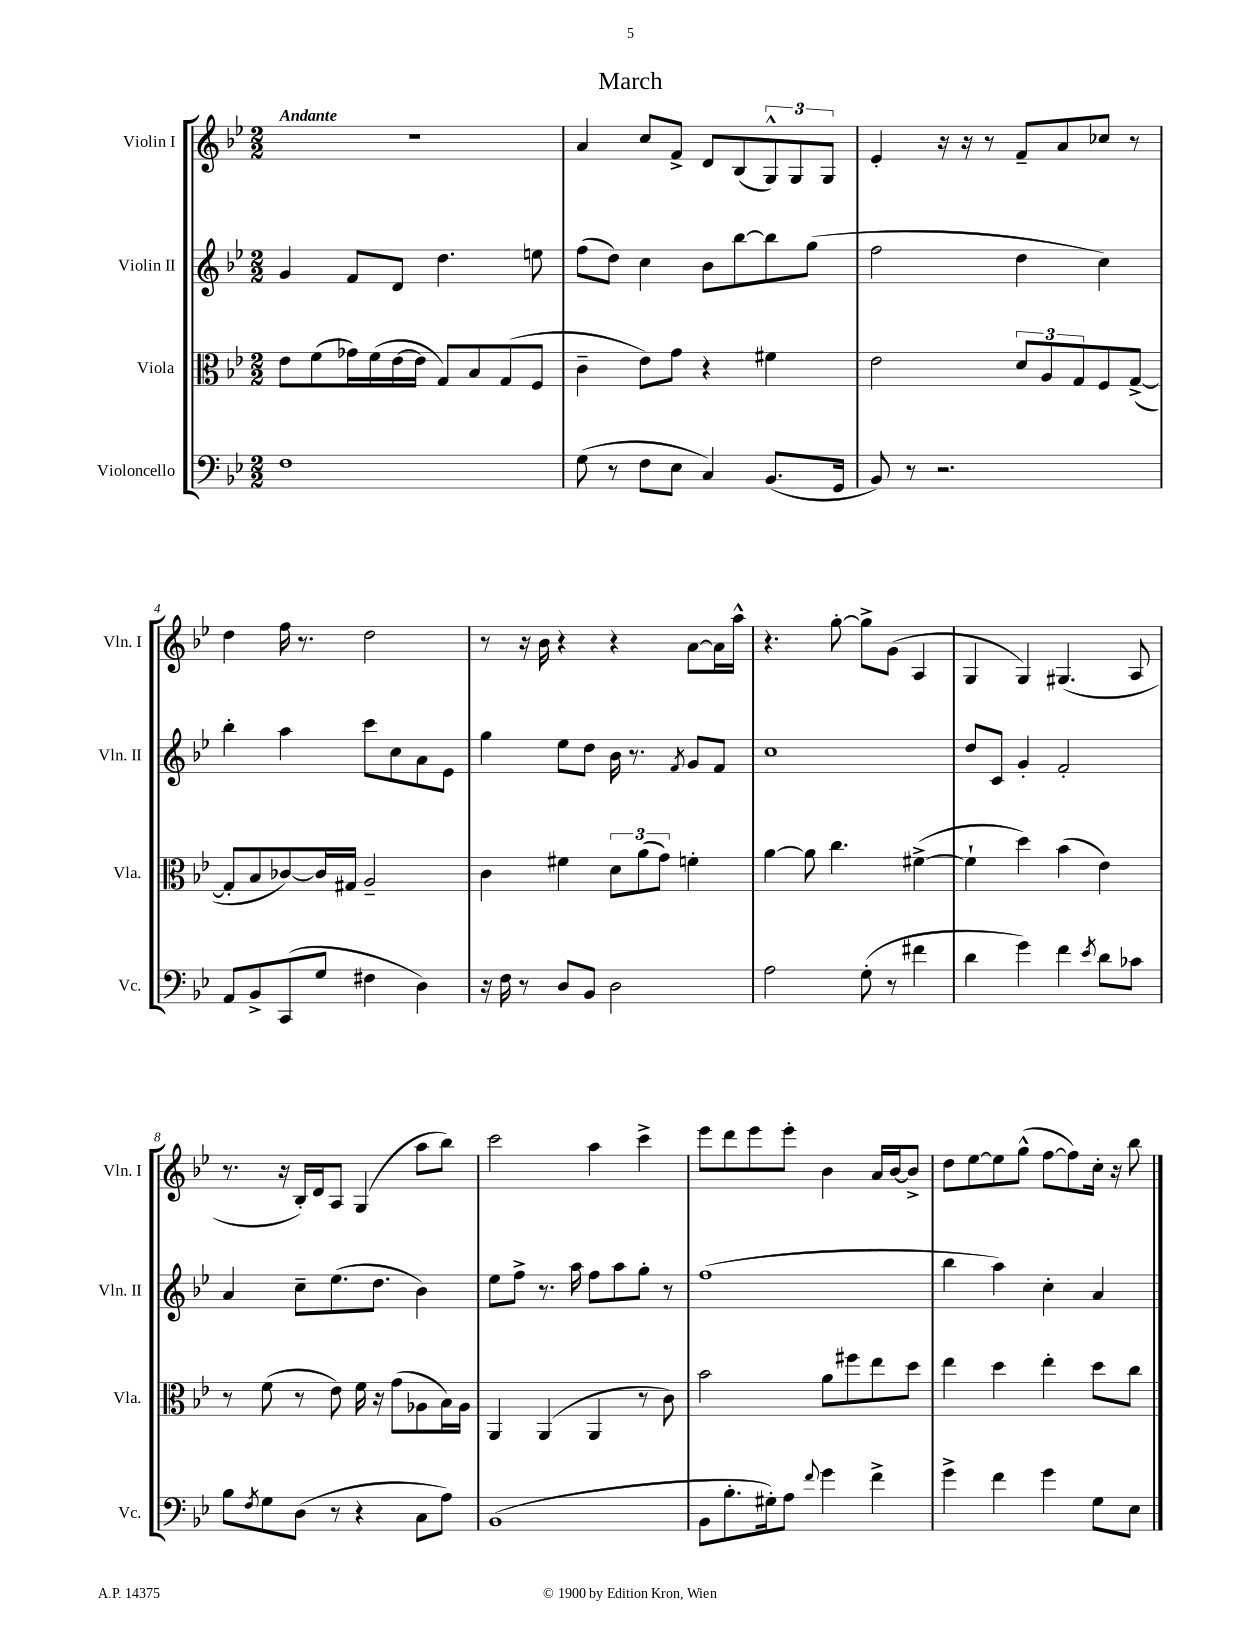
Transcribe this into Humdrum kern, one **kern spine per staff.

**kern	**kern	**kern	**kern
*part4	*part3	*part2	*part1
*staff4	*staff3	*staff2	*staff1
*I"Violoncello	*I"Viola	*I"Violin II	*I"Violin I
*I'Vc.	*I'Vla.	*I'Vln. II	*I'Vln. I
*clefF4	*clefC3	*clefG2	*clefG2
*k[b-e-]	*k[b-e-]	*k[b-e-]	*k[b-e-]
*M2/2	*M2/2	*M2/2	*M2/2
=1	=1	=1	=1
!	!	!	!LO:TX:a:B:t=Andante
1F	8e-\L	4g/	1r
.	(8f\	.	.
.	16g-X\L)	8f/L	.
.	(16f\	.	.
.	[16e-\	8d/J	.
.	16e-\JJ]	.	.
.	8G/L)	4.dd\	.
.	8B-/	.	.
.	(8G/	.	.
.	8F/J	8een\	.
=2	=2	=2	=2
(8G\	4c~\	(8ff\L	4a/
8r	.	8dd\J)	.
8F\L	8e-\L)	4cc\	8cc/L
8E-\J	8g\J	.	8f^/J
4C/)	4r	8b-\L	8d/L
.	.	[8bb-\	(8B-/
(8.BB-/L	4f#X\	8bb-\]	12G^^/)
.	.	.	12G/
.	.	(8gg\J	.
.	.	.	12G/J
16GG/Jk	.	.	.
=3	=3	=3	=3
8BB-/)	2e-\	2ff\	4e-'/
8r	.	.	.
2.r	.	.	16r
.	.	.	16r
.	.	.	8r
.	12d/L	4dd\	8f~/L
.	12A/	.	.
.	.	.	8a/
.	12G/	.	.
.	8F/	4cc\)	8cc-X/J
.	([8G^/J	.	8r
!!LO:LB:g=z
=4	=4	=4	=4
8AA/L	8G'/L]	4bb-'\	4dd\
8BB-^/	8B-/	.	.
(8CC/	[8c-X/)	4aa\	16ff\
.	.	.	8.r
8G/J	16c-/L]	.	.
.	16G#X/JJ	.	.
4F#X\	2A~/	8ccc\L	2dd\
.	.	8cc\	.
4D\)	.	8a\	.
.	.	8e-\J	.
=5	=5	=5	=5
16r	4c\	4gg\	8r
16F\	.	.	.
8r	.	.	16r
.	.	.	16b-\
8D/L	4f#X\	8ee-\L	4r
8BB-/J	.	8dd\J	.
2D\	12d\L	16b-\	4r
.	.	8.r	.
.	(12a\	.	.
.	12g\J)	.	.
.	.	8qf/	.
.	4fn'\	8g/L	[8a\L
.	.	8f/J	16a\L]
.	.	.	16aa^^\JJ
=6	=6	=6	=6
2A\	[4a\	1cc	4.r
.	8a\]	.	.
.	4.cc\	.	[8gg'\
(8G'\	.	.	8gg^\L]
8r	.	.	(8g\J
4f#X\	([4f#X^\	.	4A/
=7	=7	=7	=7
4d\	4f#`\]	8dd/L	4G/
.	.	8c/J	.
4g\)	4dd\)	4g'/	4G/)
4f\	(4b-\	2f'/	(4.G#X/
8qe-/	.	.	.
8d\L	4e-\)	.	.
8c-X\J	.	.	8A/
!!LO:LB:g=z
=8	=8	=8	=8
8B-\L	8r	4a/	8.r
8qF/	.	.	.
8G\	(8f\	.	.
.	.	.	16r
(8D\J	8r	8cc~\L	16B-'/LL)
.	.	.	16d/J
8r	8e-\)	(8.ee-\	8A/J
4r	16f\	.	(4G/
.	16r	8.dd\J	.
.	(8g\L	.	.
8C\L	8A-X\	4b-\)	8aa\L
8A\J)	16B-\L)	.	8bb-\J)
.	16A-\JJ	.	.
=9	=9	=9	=9
(1BB-	4AA/	8ee-\L	2ccc\
.	.	8ff^\J	.
.	(4AA/	8.r	.
.	.	16aa\	.
.	4AA/	8ff\L	4aa\
.	.	8aa\	.
.	8r	8gg'\J	4ccc^\
.	8c\)	8r	.
=10	=10	=10	=10
8BB-\L	2b-\	(1ff	8eee-\L
8.B-'\	.	.	8ddd\
.	.	.	8eee-\
16G#X'\k)	.	.	.
8A\J	.	.	8eee-'\J
8qqf/	.	.	.
4g\	8a\L	.	4b-\
.	8ff#X\	.	.
4f^\	8ee-\	.	16a/LL
.	.	.	[16b-/J
.	8dd\J	.	8b-^/J]
=11	=11	=11	=11
4g^\	4ee-\	4bb-\	8dd\L
.	.	.	[8ee-\
4f\	4dd\	4aa\)	8ee-\]
.	.	.	(8gg^^\J
4g\	4ee-'\	4cc'\	[8ff\L
.	.	.	8ff\])
8G\L	8dd\L	4a/	16cc'\Jk
.	.	.	16r
8E-\J	8cc\J	.	8bb-\
==	==	==	==
*-	*-	*-	*-
